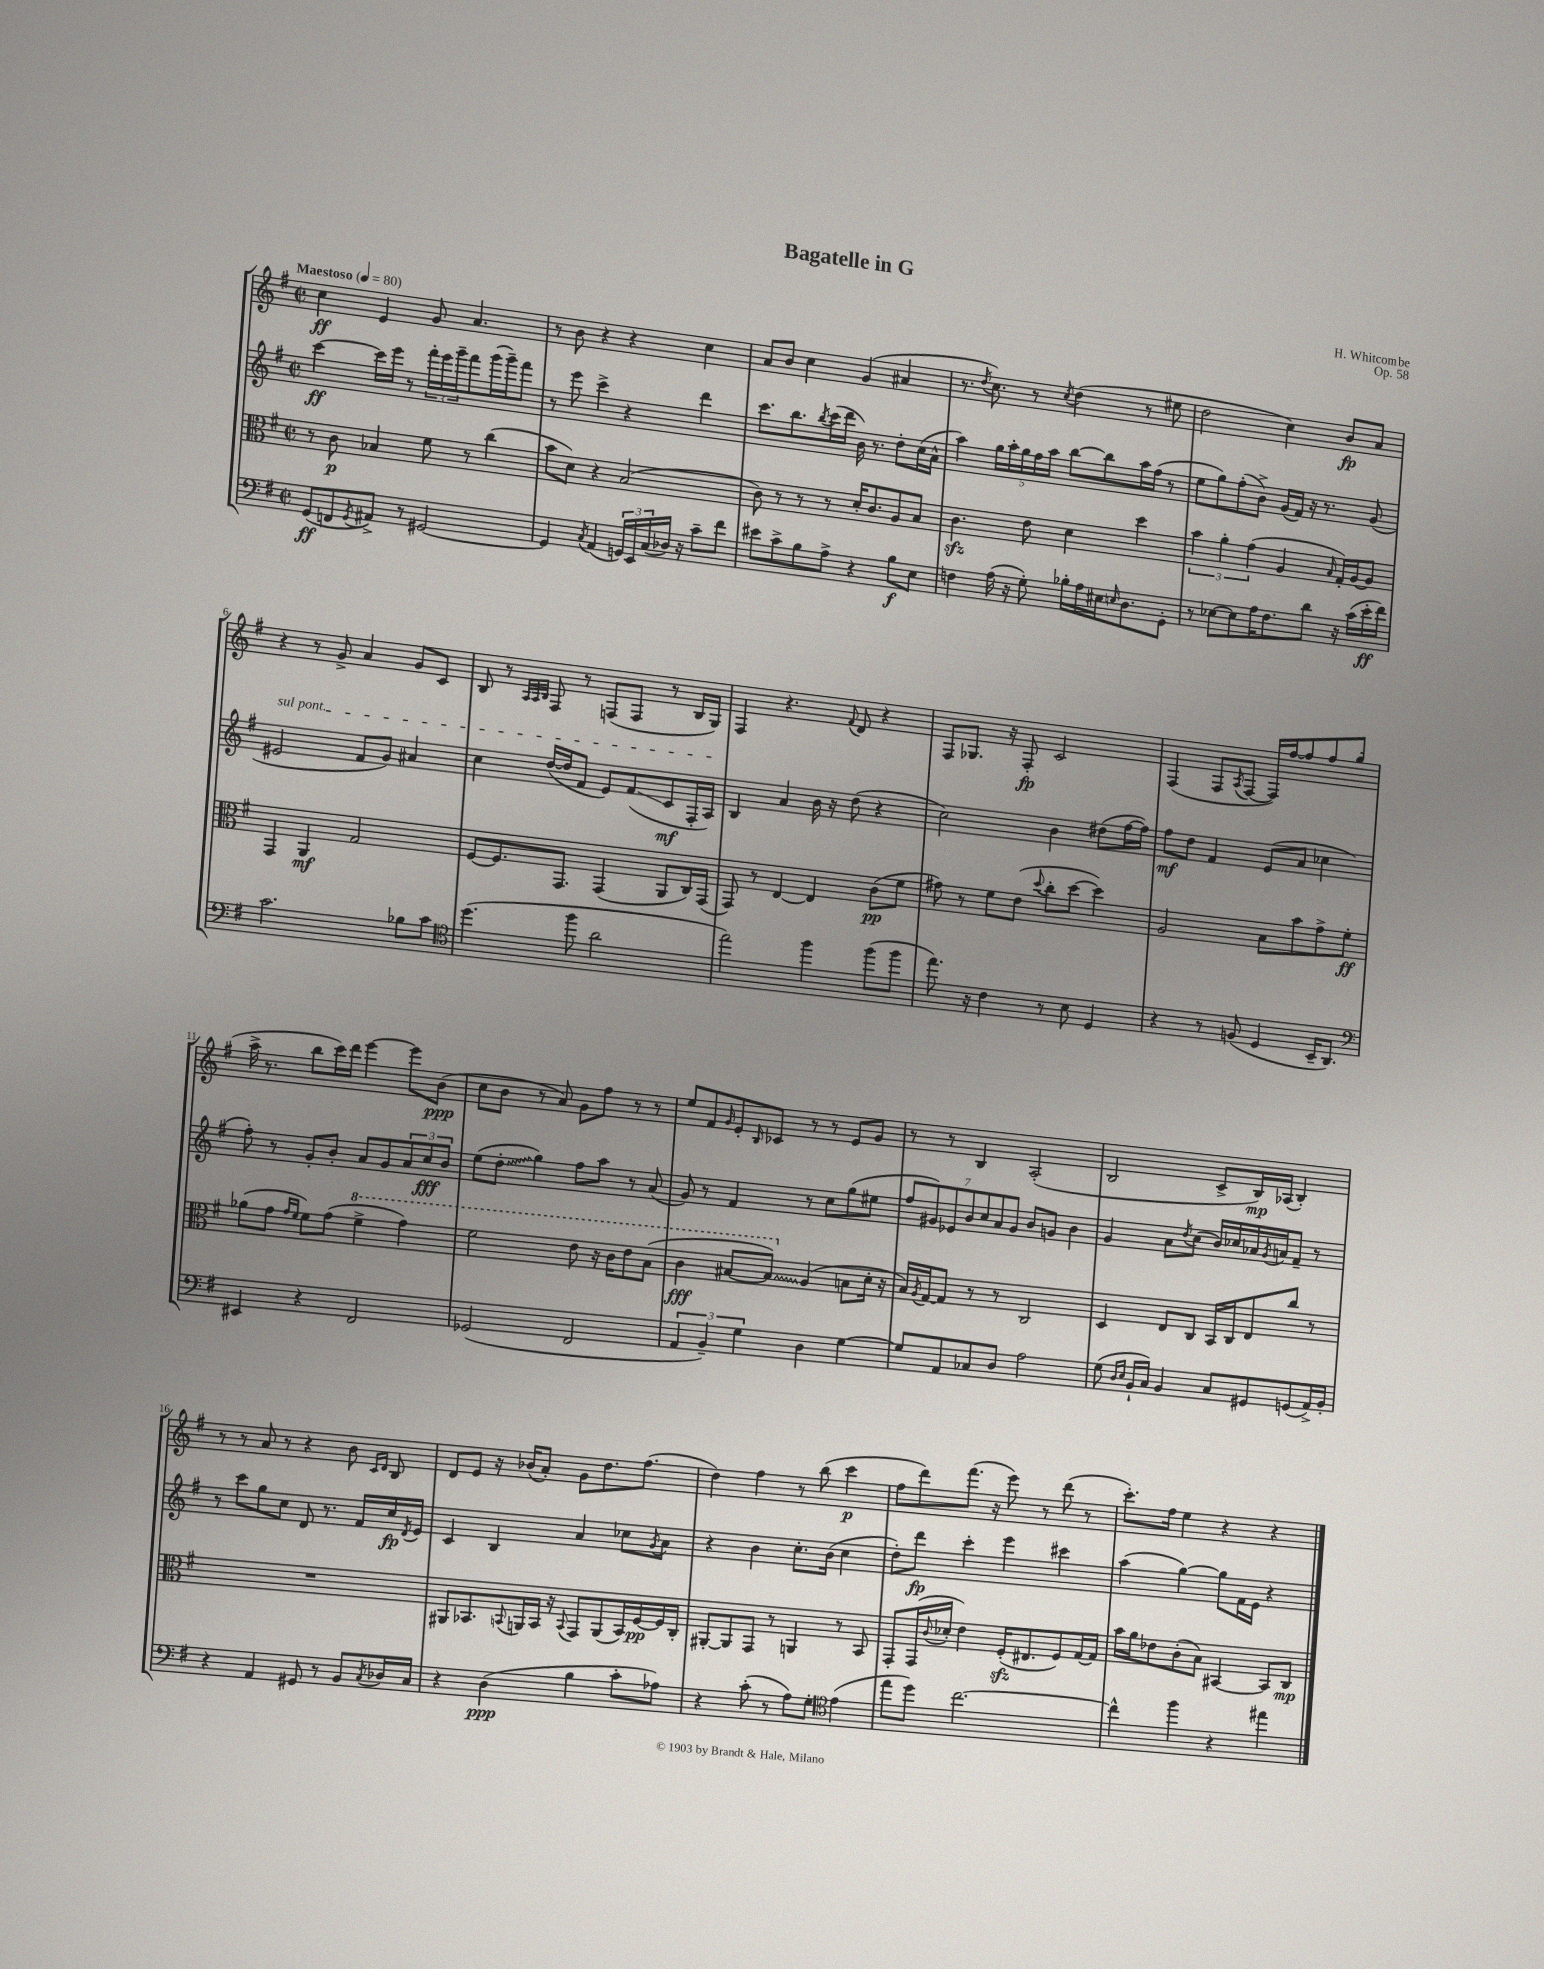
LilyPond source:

\header { title = "Bagatelle in G" composer = "H. Whitcombe" opus = "Op. 58" }
<<
\new StaffGroup <<
\new Staff = "s0" {
    \clef treble \key g \major \defaultTimeSignature \time 2/2 \tempo "Maestoso" 4 = 80
    c''4\ff e'4 g'8 a'4. |
    r8 b'8 r4 r4 c''4 |
    a'8 b'8 c''4 g'4( ais'4 |
    r8. \acciaccatura { d''8 } c''8.) r8 \acciaccatura { c''8 } d''4( r8 eis''8 |
    d''2 c''4) b'8\fp a'8 |
    r4 r8 g'8-> a'4 g'8 c'8 |
    b8 r8 \grace { a32 a32 b32 } fis8 r8 f8( f8 r8 b16 g16) |
    fis4 r4. \appoggiatura { fis'8 } d'8 r4 |
    fis8 ges8. r16 fis8-.\fp c'2 |
    fis4( fis8 \acciaccatura { a8 } fis8~ fis16) fis''16~ fis''8 fis''8 g''8( |
    a''16-> r8. b''8 c'''16) d'''16 e'''4~ e'''8 b'8\ppp( |
    c''8 b'8 r8 a'8) g'8 fis''8 r8 r8 |
    e''8 fis'8 \grace { g'16 } e'8-. \grace { b16 } ces'8 r8 r8 e'8 g'8 |
    r8 r8 b4 a2-.( |
    b2 c'8-> b16\mp) aes16( b4-.) |
    r8 r8 a'8 r8 r4 b'8 \grace { c'16 d'16 } b8 |
    d'8 e'8 r16 bes'16( a'8-.) g'8 d''8. fis''8.( |
    d''4) fis''4 r8 b''8( c'''4\p |
    fis''8 d'''8) fis'''8.( r16 e'''8) r8 d'''8( r8 |
    c'''8.-.) fis''16 e''4 r4 r4 \bar "|." |
}
\new Staff = "s1" {
    \clef treble \key g \major \defaultTimeSignature \time 2/2
    c'''4~\ff c'''16 e'''16 r8 \tuplet 3/2 { fis'''16-. e'''16 g'''16-- } fis'''8 g'''16( g'''16--) fis'''8 |
    r8 e'''8 c'''4-> r4 d'''4 |
    c'''8. b''8. \acciaccatura { b''8 } c'''16( d'''16 b'16) r8. d''8-. c''16( a'16-^ |
    a''4) \tuplet 5/4 { g''16 a''16-. g''16 fis''16 a''16 } b''8~ b''8 a''16 fis''16( r8 |
    e''8 g''8) fis''8-.( b'8->) g'16( fis'16) r16 r8. g'8( |
    \once \override TextSpanner.bound-details.left.text = \markup { \italic "sul pont." } eis'2\startTextSpan fis'8 g'8) ais'4 |
    c''4 d''16~( d''16 fis'8 e'8) fis'8\glissando( c'8\mf fis16-. a16\stopTextSpan) |
    b4 a'4 b'16 r16 d''8( r4 |
    c''2) b'4 dis''8( fis''16~ fis''16) |
    fis''8\mf d''8 fis'4 e'8( a'8 ces''4 |
    fis''8-.) r8 g'8-. b'8-. a'8 g'8 \tuplet 3/2 { a'8 c''8\fff b'8 } |
    e''8( \once \override Glissando.style = #'zigzag d''8-.\glissando g''4) fis''8 a''8 r8 a'8( |
    g'8) r8 fis'4 r8 c''8 g''8( eis''8 |
    \tuplet 7/4 { fis''8 gis'8) ees'8 b'8 c''8 a'8 gis'8 } b'8 g'8 b'4 |
    g'4 a'8 \acciaccatura { d''8 } c''8( b'16) ces''16 aes'16 \acciaccatura { g'8 } a'16 fis'8-- r8 |
    r8 c'''8 g''8 c''8 d'8 r8. fis'16 c''16\fp \acciaccatura { d'8 } e'16 |
    c'4 b4 a'4 ces''8 \acciaccatura { g'8 } a'8 |
    r4 b'4 c''8.-. b'16( c''4 |
    d''8-.) d'''8\fp c'''4-. e'''4 cis'''4 |
    a''4( g''4~) g''8 fis'16 e'16 r4 \bar "|." |
}
\new Staff = "s2" {
    \clef alto \key g \major \defaultTimeSignature \time 2/2
    r8 c'8\p bes4 fis'8 r8 c''4( |
    b'8 d'8) r4 b2( |
    c'8) r8 r8 r8 d'16-. c'8. a8 b8 |
    c'4.\sfz e'8 d'4 d''4 |
    \tuplet 3/2 { b'4 a'4-. g'4( } a4 \grace { b16 } g16-.) a16~ a8 |
    g,4 a,4\mf g2 |
    fis8~ fis8. g,8. g,4( a,8 c16) g,16( |
    g,8) r8 e4~ e4 c'8\pp( fis'8 |
    gis'8) r8 fis'8 e'8( \appoggiatura { d''8 } c''8-. d''8~ d''4) |
    a2 b8 b'8 g'8-> fis'8-.\ff |
    aes'8( g'8 \grace { g'16 fis'16 } fis'8) g'8( \ottava #1 fis''4-> g''4) |
    fis''2 e''8 r16 c''16 e''8 b'8( |
    c''4\fff bis'8~ \once \override Glissando.style = #'zigzag bis'8\glissando) \ottava #0 a4( b!8 d'16-. r16 |
    b16) \acciaccatura { a8 } g16~ g8 r8 r8 c2 |
    d4 e8 c8 b,16 c16 e8 c''8 r8 |
    R1 |
    ais,8 bes,8. \appoggiatura { b,8 } a,16 b,16 r16 \appoggiatura { b,8 } g,8 a,8( b,16) fis16~\pp fis16 c16-. |
    ais,8~-. ais,8 g,8 r8 a,4 r8 b,8 |
    g,8-. g,16( \appoggiatura { c'8 } des'16-. e'4) fis16-.\sfz( eis8. fis8) g16~ g16 |
    b'16 a'16 ees'8 c'8-.( b8) bis,4~ bis,8 c8\mp \bar "|." |
}
\new Staff = "s3" {
    \clef bass \key g \major \defaultTimeSignature \time 2/2
    g,8\ff( f,8 \acciaccatura { g,8 } ais,8->) r8 gis,2~ |
    gis,4 \acciaccatura { c8 } a,4( \tuplet 3/2 { g,16) e,16 c16( } des16) r16 c'8-- fis'8 |
    eis'8 c'8-> b8 a8-> r4 b8\f e8 |
    f4 a16( r16 g8-.) bes16-. a16 eis16 \grace { e16 } d8. g,8-. |
    r8 ees8~ ees8 a16 fis8. d'8 r16 c'16( e'16-.\ff fis'16) |
    c'2. bes8 c'8 |
    \clef tenor d''4.( fis''8 a'2 |
    e''2) fis''4 fis''8( fis''8 |
    e''8.) r16 c'4 r8 b8 d4 |
    r4 r8 f8( d4 b,16-- a,8.) |
    \clef bass eis,4 r4 fis,2 |
    ges,2( fis,2 |
    \tuplet 3/2 { a,4 b,4--) g4 } d4 g4~ |
    g8 a,8 ces8 d8 a2 |
    g8( \grace { d16 e16 } b,16-! c16) b,4 c8 gis,8 g,8( a,16->) b,16-. |
    r4 a,4 gis,8 r8 b,8 \acciaccatura { c8 } des16 c16 |
    r4 d4\ppp( b4 c'8-. aes8) |
    r4 c'8-.( r8 a8) g8-. \clef tenor e'4( |
    e''8 d''8) c''2.~ |
    c''4-^ fis''4 r4 eis''4 \bar "|." |
}
>>
>>
